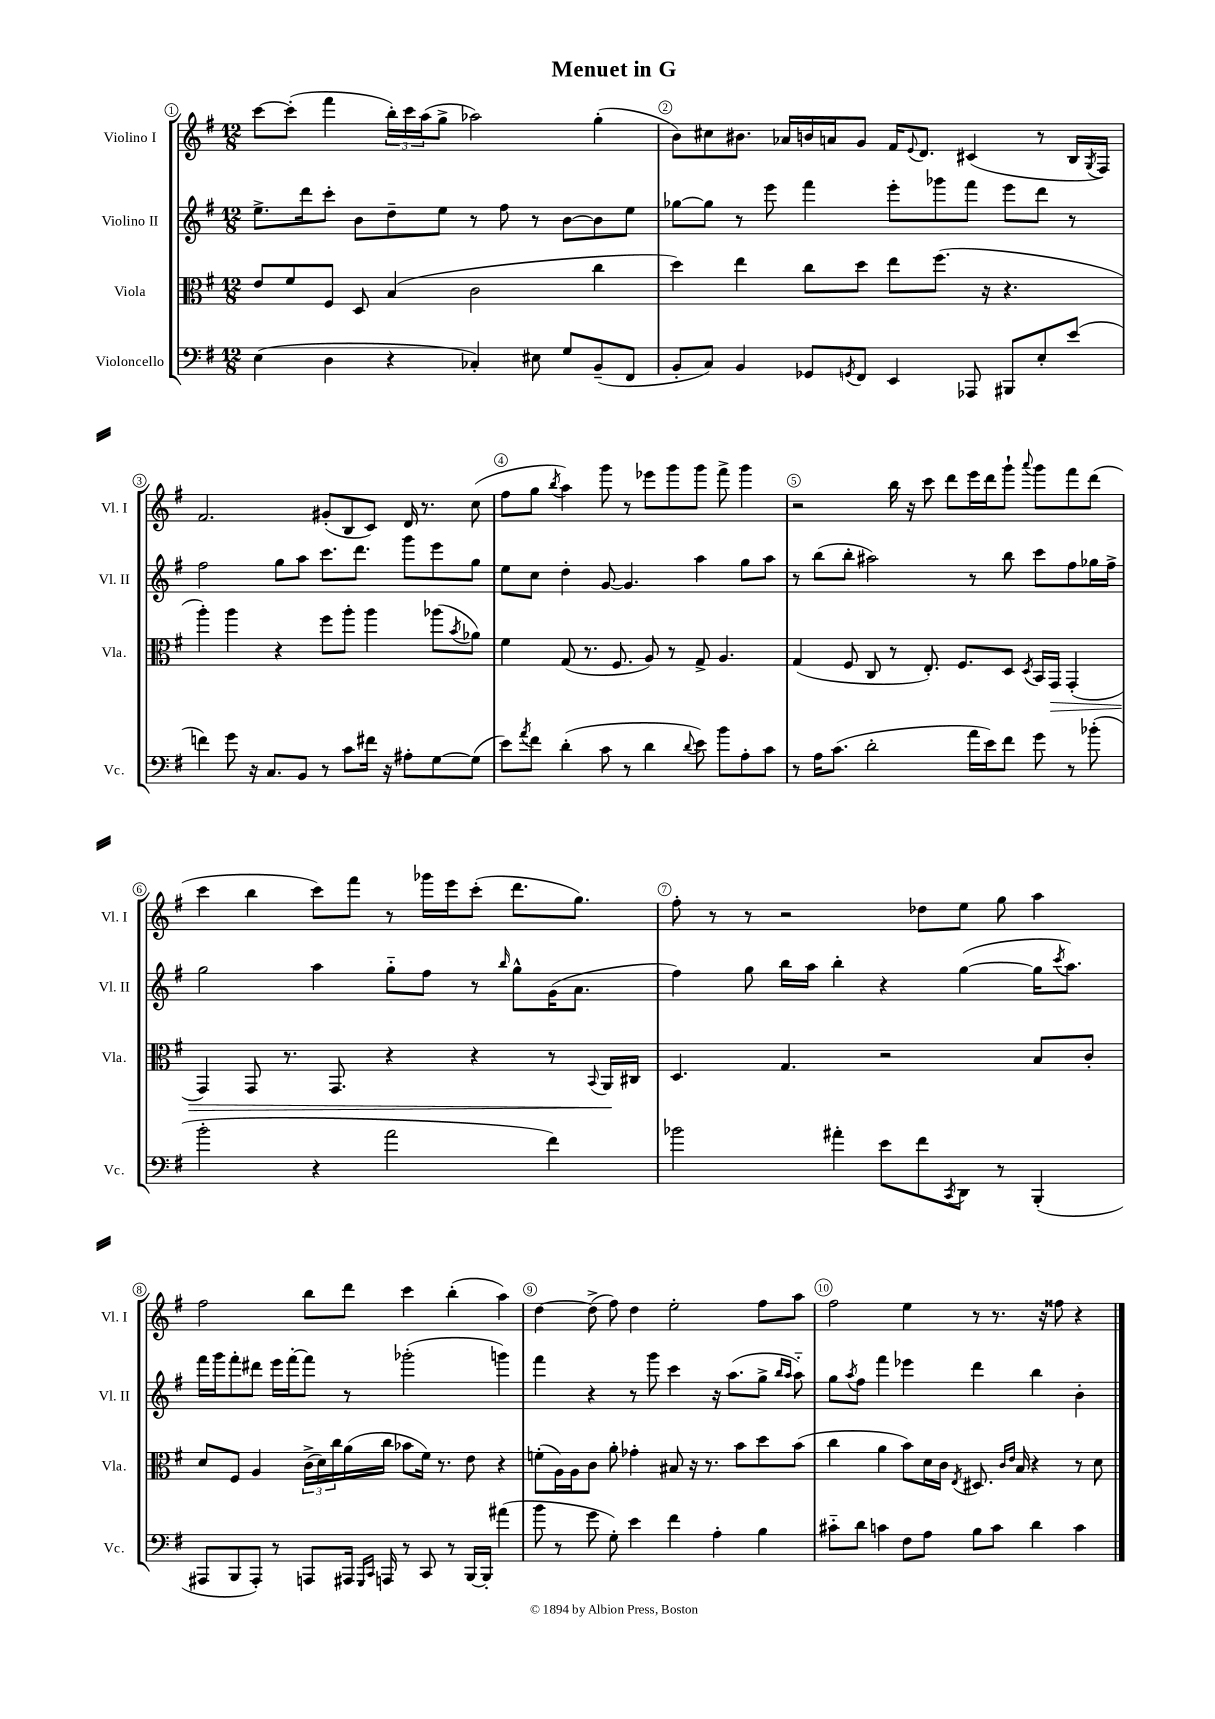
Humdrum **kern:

**kern	**kern	**dynam	**kern	**kern
*part4	*part3	*part3	*part2	*part1
*staff4	*staff3	*staff3	*staff2	*staff1
*I"Violoncello	*I"Viola	*	*I"Violino II	*I"Violino I
*I'Vc.	*I'Vla.	*	*I'Vl. II	*I'Vl. I
*clefF4	*clefC3	*	*clefG2	*clefG2
*k[f#]	*k[f#]	*	*k[f#]	*k[f#]
*M12/8	*M12/8	*	*M12/8	*M12/8
=1	=1	=1	=1	=1
(4E\	8e/L	.	8.ee^\L	[8ccc\L
.	8f#/	.	.	(8ccc'\J]
.	.	.	16ddd\k	.
4D\	8F#/J	.	8ccc'\J	4fff#\
.	8D/	.	8b\L	.
4r	(4B/	.	8dd~\	24bb'\LL)
.	.	.	.	24ccc\
.	.	.	.	(24aa\J
.	.	.	8ee\J	8gg^\J
4C-X'/)	2c\	.	8r	2aa-X\)
.	.	.	8ff#\	.
8E#X\	.	.	8r	.
8G/L	.	.	[8b\L	.
(8BB~/	4cc\	.	8b\]	(4gg'\
8FF#/J	.	.	8ee\J	.
=2	=2	=2	=2	=2
8BB'/L	4dd\)	.	[8gg-X\L	8b\L)
8C/J)	.	.	8gg-\J]	8cc#X\
4BB/	4ee\	.	8r	8.b#X\J
.	.	.	8eee\	.
.	.	.	.	16a-X/LL
8GG-X/L	8cc\L	.	4fff#\	16bn/
.	.	.	.	16an/J
8qGGn/	.	.	.	.
8FF#/J	8dd\J	.	.	8g/J
4EE/	8ee\L	.	8eee'\L	16f#/KL
.	.	.	.	8qqe/
.	.	.	.	8.d/J
.	(8.ff#\J	.	8ggg-X\	.
8AAA-X/	.	.	8fff#\J	(4c#X/
.	16r	.	.	.
8BBB#X/L	4.r	.	8eee\L	.
8E'/	.	.	8ddd\J	8r
(8e/J	.	.	8r	16B/LL
.	.	.	.	8qG/
.	.	.	.	16F#/JJ)
!!LO:LB:g=z
=3	=3	=3	=3	=3
4fn\)	4aa'\)	.	2ff#\	2.f#/
8g\	4aa\	.	.	.
16r	.	.	.	.
8.C/L	.	.	.	.
.	4r	.	8gg\L	.
8BB/J	.	.	8aa\J	.
8r	8ff#\L	.	8.ccc\L	(8g#X'/L
8c\L	8aa'\J	.	.	8B/
.	.	.	8.ddd\J	.
16f#X\Jk	4aa\	.	.	8c/J)
16r	.	.	.	.
8A#X'\L	.	.	8ggg\L	16d/
.	.	.	.	8.r
[8G\	(8aa-X\L	.	8eee\	.
.	8qb/	.	.	.
(8G\J]	8a-X\J)	.	8gg\J	(8cc\
=4	=4	=4	=4	=4
8e\L)	4f#\	.	8ee\L	8ff#\L
8qa/	.	.	.	.
8f#\J	.	.	8cc\J	8gg\J
.	.	.	.	8qbb/
(4d'\	(8G/	.	4dd'\	4aa\)
.	8.r	.	.	.
8c\	.	.	[8g/	8ggg\
.	8.F#/	.	.	.
8r	.	.	4.g/]	8r
4d\	8A/)	.	.	8eee-X\L
.	8r	.	.	8ggg\
8qqd/	.	.	.	.
8e\)	8G^/	.	4aa\	8ggg\J
8b\L	4.A/	.	.	8fff#^\
8A'\	.	.	8gg\L	4ggg\
8c\J	.	.	8aa\J	.
=5	=5	=5	=5	=5
8r	(4G/	.	8r	2r
16A\KL	.	.	(8bb\L	.
(8.c\J	.	.	.	.
.	8F#/	.	8bb'\J	.
2d'\	8C/	.	2aa#X\)	.
.	8r	.	.	16bb\
.	.	.	.	16r
.	8.E'/)	.	.	8ccc\
.	.	.	.	8ddd\L
.	8.F#/L	.	.	.
16a\LL	.	.	8r	16eee\L
16e\J)	.	.	.	16ddd\J
8f#\J	8D/J	.	8bb\	8ggg`\J
.	8qD/	.	.	8qqaaa/
8g\	16BB/LL	.	8ccc\L	8ggg\L
!	!	!LO:HP:b	!	!
.	16GG/JJ	>	.	.
8r	(4GG'/	.	8ff#\	8fff#\
(8b-X'\	.	.	16gg-X\L	(8ddd\J
.	.	.	16ff#^\JJ	.
!!LO:LB:g=z
=6	=6	=6	=6	=6
2b'\	4GG/)	.	2gg\	4ccc\
.	8GG/	.	.	4bb\
.	8.r	.	.	.
4r	.	.	4aa\	8ccc\L)
.	8.GG/	.	.	.
.	.	.	.	8fff#\J
2a\	4r	.	8gg\L	8r
.	.	.	8ff#\J	16ggg-X\LL
.	.	.	.	16eee\J
.	4r	.	8r	(8ccc'\J
.	.	.	16qqbb/	.
.	.	.	8gg^^\L	8.ddd\L
4f#\)	8r	.	(16g\K	.
.	.	.	8.a\J	8.gg\J)
.	8qqBB/	.	.	.
.	16AA/LL	.	.	.
.	16C#X/JJ	]	.	.
=7	=7	=7	=7	=7
2b-X\	4.D/	.	4ff#\)	8ff#'\
.	.	.	.	8r
.	.	.	8gg\	8r
.	4.G/	.	16bb\LL	2r
.	.	.	16aa\JJ	.
4a#X'\	.	.	4bb'\	.
8e\L	2r	.	4r	.
8f#\	.	.	.	8dd-X\L
8qCC/	.	.	.	.
8DD\J	.	.	([4gg\	8ee\J
8r	.	.	.	8gg\
(4BBB'/	8B/L	.	16gg\KL]	4aa\
.	.	.	8qccc/	.
.	.	.	8.aa\J)	.
.	8c'/J	.	.	.
!!LO:LB:g=z
=8	=8	=8	=8	=8
8AAA#X/L	8d/L	.	16fff#\LL	2ff#\
.	.	.	16ggg\J	.
8BBB/	8F#/J	.	8fff#'\	.
8AAA#'/J)	4A/	.	8ddd#X\J	.
8r	.	.	16eee\LL	.
.	.	.	[16fff#'\J	.
8AAAn/L	(24c^\LL	.	8fff#\J]	8bb\L
.	24d\)	.	.	.
.	24cc\	.	.	.
16AAA#X/Jk	(16a\	.	8r	8ddd\J
16qqGGG/LL	.	.	.	.
16qqCC/JJ	.	.	.	.
16AAAn/	16cc\JJ	.	.	.
8r	8b-X\L	.	(2ggg-X'\	4ccc\
8CC/	16f#\Jk)	.	.	.
.	8.r	.	.	.
8r	.	.	.	(4bb'\
[16BBB/LL	8e\	.	.	.
16BBB'/JJ]	.	.	.	.
(4a#X\	4r	.	4gggn\)	4aa\)
=9	=9	=9	=9	=9
8b\	(8fn'\L	.	4fff#\	[4dd\
8r	16A\L)	.	.	.
.	16A\J	.	.	.
8g\	8c\J	.	4r	(8dd^\]
8G'\)	8a'\	.	.	8ff#\)
4e\	4g-X'\	.	8r	4dd\
.	.	.	8ggg\	.
4f#\	8B#X/	.	4ccc\	2ee'\
.	16r	.	.	.
.	8.r	.	.	.
4A'\	.	.	16r	.
.	.	.	(8.aa\L	.
.	8b\L	.	.	.
4B\	8dd\	.	8gg^\J	8ff#\L
.	.	.	16qqbb/LL	.
.	.	.	16qqaa/JJ	.
.	(8b\J	.	8aa\)	8aa\J
=10	=10	=10	=10	=10
8c#X\L	4cc\	.	8gg\L	2ff#\
.	.	.	8qaa/	.
8d\J	.	.	8ff#\J	.
4cn\	4a\	.	4fff#\	.
8F#\L	8b\L)	.	4eee-X\	4ee\
8A\J	16d\L	.	.	.
.	16c\JJ	.	.	.
.	8qE/	.	.	.
8B\L	8.D#X/	.	4ddd\	8r
8c\J	.	.	.	8.r
.	16qqc/LL	.	.	.
.	16qqe/JJ	.	.	.
.	16B/	.	.	.
4d\	4r	.	4bb\	.
.	.	.	.	16r
.	.	.	.	8ff##X\
4c\	8r	.	4b'\	4r
.	8d\	.	.	.
==	==	==	==	==
*-	*-	*-	*-	*-
